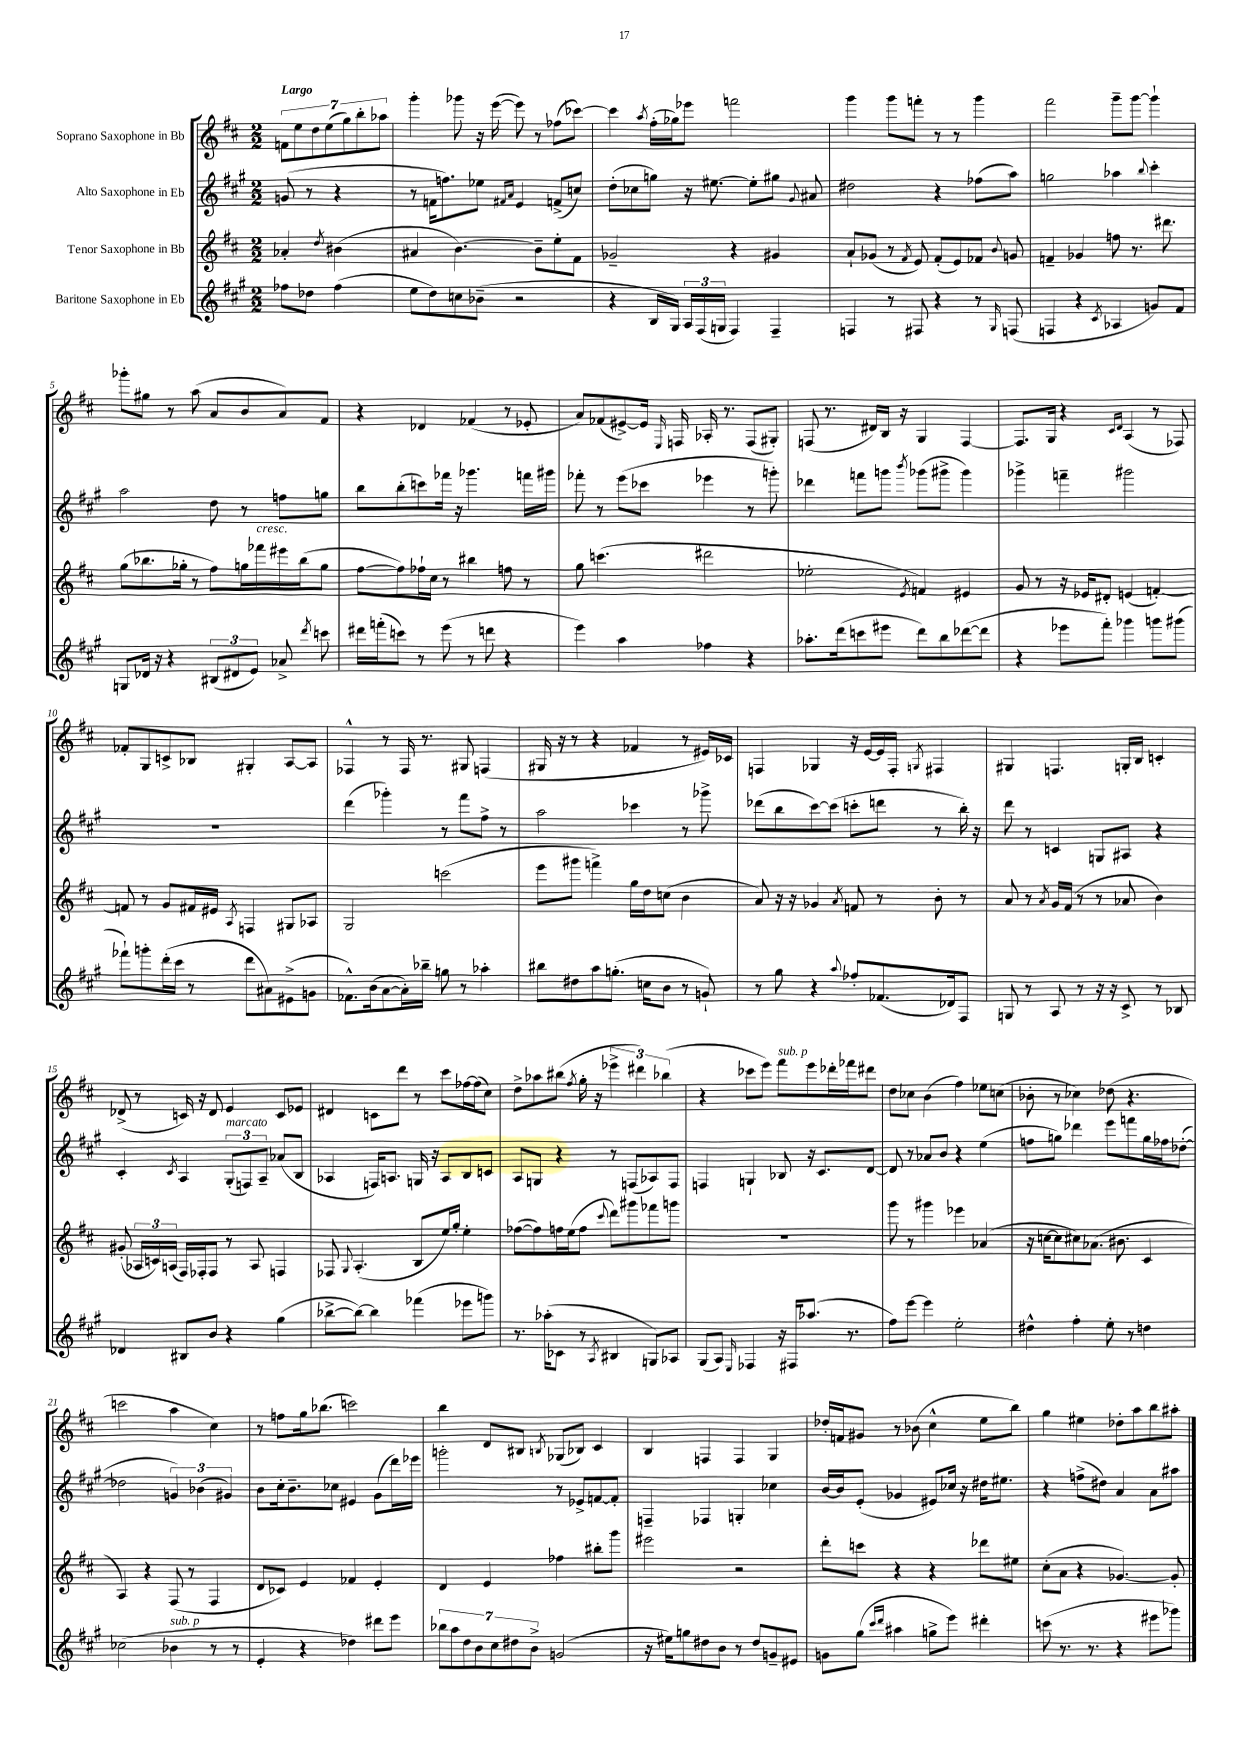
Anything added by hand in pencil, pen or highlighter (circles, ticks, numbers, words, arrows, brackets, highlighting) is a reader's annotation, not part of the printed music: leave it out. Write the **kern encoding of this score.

**kern	**kern	**kern	**kern
*staff4	*staff3	*staff2	*staff1
*clefG2	*clefG2	*clefG2	*clefG2
*k[f#c#g#]	*k[f#c#]	*k[f#c#g#]	*k[f#c#]
*M2/2	*M2/2	*M2/2	*M2/2
8ff-	4a-'	(8g	14f
.	.	.	14ee
8dd-	.	8r	.
.	.	.	14dd
.	.	.	(14ee
.	8qdd	.	.
(4ff-	(4b#	4r	.
.	.	.	14gg)
.	.	.	14bb'
.	.	.	14aa-
=	=	=	=
8ee	4a#	8r	4ggg'
8dd)	.	16f	.
.	.	8.ff)	.
8cc	[4.b)	.	8ggg-
(8b-~	.	8ee-	16r
.	.	.	([16eee
.	.	16qqf#	.
.	.	16qqa	.
2r	.	4e	8eee])
.	8b~]	.	8r
.	8ee'	(8f^	(8ff-
.	8f#	8cc)	[8ccc-)
=	=	=	=
4r	2g-~	(8dd'	4ccc-]
.	.	8cc-	.
.	.	.	8qaa
16B	.	8gg)	(16ff#'
16G#)	.	.	16gg-)
24A	.	16r	8eee-
(24F#	.	.	.
.	.	[8.ee#	.
24G	.	.	.
4F#)	4r	.	2fff
.	.	8ee#']	.
4F#~	4g#	8gg#	.
.	.	8qqg#	.
.	.	8a#	.
=	=	=	=
4F	8a`	2dd#	4ggg
.	(8g-	.	.
8r	8r	.	8ggg
.	8qf#	.	.
8F#	8e)	.	8fff'
4r	(8f#'	4r	8r
.	8e)	.	8r
8r	8f-	(8ff-	4ggg
16qqG#	8qqb	.	.
(8F	8g	8aa)	.
=	=	=	=
4F	4f~	2gg	2fff#
4r	4g-	.	.
8qc#	.	.	.
4A-	8ff	4aa-	8ggg~
.	8.r	.	[8ggg
.	.	8qqbb	.
8g)	.	4ccc#'	4ggg`]
.	8.ddd#	.	.
8f#	.	.	.
=	=	=	=
8G	(8gg	2aa	8ggg-'
16d-	8.bb-	.	8gg#
16r	.	.	.
4r	.	.	8r
.	16gg-'	.	.
.	8r	.	(8aa
(12B#	8ff#)	8dd	8a
12d#	.	.	.
.	16gg	8r	8b
12e)	.	.	.
.	16fff-	.	.
8a-^	16eee#	8ff	8a)
.	(16bb-	.	.
8qddd	.	.	.
8ccc	8gg	8gg	8f#
=	=	=	=
16ddd#	[8ff#	8bb	4r
(16fff'	.	.	.
8ccc)	8ff#])	(8bb'	.
8r	16ff-`	8ccc)	4d-
.	16cc#	.	.
(8eee	8r	16fff-	.
.	.	16r	.
8r	4bb#	4.ggg-	(4f-
8ddd	.	.	.
4r	8ff	.	8r
.	8r	16fff	8e-'
.	.	16ggg#	.
=	=	=	=
4eee)	8gg	8fff-'	8a)
.	(4.ccc	8r	(8f-
4aa	.	(8eee	[8e#^)
.	.	8ccc-	16e#]
.	.	.	16qqE
.	.	.	16F
4ff-	2ddd#	4eee-	16A-'
.	.	.	8.r
4r	.	8r	(8F
.	.	8ggg')	8G#')
=	=	=	=
8.aa-'	2ee-'	4ddd-	(8F
.	.	.	8.r
(16ddd	.	.	.
8ccc	.	8fff	.
.	.	.	16d#)
8eee#	.	8ggg	16B
.	.	.	16r
.	8qe	8qbbb	.
8ddd)	4f)	(8ggg-	4G
8bb	.	8ggg#^	.
([8ddd-	4e#	4ggg#)	[4F
8ddd-]	.	.	.
=	=	=	=
4r	8g	4ggg-^	8.F]
.	8r	.	.
.	.	.	16G
8eee-	16r	4fff~	4r
.	16e-	.	.
8fff#')	8d#'	.	.
.	.	.	16qqc#
.	.	.	16qqd
4ggg-	(4e	2ggg#	(4A
8ggg	[4f')	.	8r
(8ggg#	.	.	8F-)
=	=	=	=
8fff-`)	8f]	1r	8f-'
8ggg'	8r	.	8G
(16ddd'	8g	.	8c^
16ccc#	.	.	.
8r	16f#	.	8B-
.	16e#	.	.
.	8qA	.	.
8ddd	4F	.	4G#'
8a#)	.	.	.
(8e#^	8G#	.	[8A
8g	8A-	.	8A]
=	=	=	=
8.f-^^)	2G	(4ddd	4F-^^
(16b	.	.	.
[8a	.	4ggg-')	8r
16a'])	.	.	16F-
16bb-~	.	.	8.r
8gg	(2ccc	8r	.
8r	.	8fff#	8G#
4aa-'	.	8ff#^	(4F
.	.	8r	.
=	=	=	=
8bb#	8eee	2aa	16G#
.	.	.	16r
8dd#	8ggg#	.	8r
8aa	4fff^)	.	4r
(8.gg'	.	.	.
.	16gg	4ccc-	4f-
16cc	16dd	.	.
8b	(8cc	.	.
8r	4b	8r	8r
8g`)	.	8ggg-^	16e#)
.	.	.	16c-
=	=	=	=
8r	8a)	(8ddd-	4F
8gg#	16r	8bb	.
.	16r	.	.
4r	4g-	[8ccc#)	4G-
.	.	(8ccc#]	.
8qqaa	8qa	.	.
8ff-'	8f	8ccc'	16r
.	.	.	[16e
(8.f-	8r	8ddd	16e]
.	.	.	16F'
.	.	.	8qG
.	8b'	8r	4F#
16d-)	.	.	.
8F#	8r	16bb')	.
.	.	16r	.
=	=	=	=
8G	8a	8ddd	4G#
8r	8r	8r	.
.	8qa	.	.
8A	16g	4c	4.F
.	(16f#	.	.
8r	8r	.	.
16r	8r	8G	.
16r	.	.	.
8c#^	8a-	8A#	16G'
.	.	.	16B
8r	4b)	4r	4c'
8B-	.	.	.
=	=	=	=
4d-	(8g#'	4c#'	(8d-^
.	24A-	.	8r
.	24c)	.	.
.	(24A	.	.
.	.	8qc#	.
8B#	16F#)	4A	16c)
.	16F-'	.	16r
8b	8F-	.	8d-
4r	8r	(12G#'	4e
.	.	12F)	.
.	8A	.	.
.	.	12A~	.
(4gg#	4F	(8a-	8c
.	.	8B	8e-
=	=	=	=
[8bb-^	8F-	4A-	4d#
.	8qqG	.	.
8bb-_)	(4.A'	.	.
4bb-]	.	16F)	8c
.	.	8.A	.
.	.	.	8ddd
(4fff-	8B	16G	8r
.	.	16r	.
.	16ee)	8A	8ccc#
.	16gg'	.	.
8eee-	4ee'	8B	[16ff-
.	.	.	(16ff-]
8ggg)	.	8c	8cc#)
=	=	=	=
8.r	([8ff-	8A	8dd^
.	8ff-])	8G	8aa-
(16aa-'	.	.	.
8c-	16ff	4r	(8bb#
.	(16ee	.	.
.	.	.	8qff#
8r	8ff	.	16gg'
.	.	.	16r
8qA	8qqccc#	.	.
4B#	8ddd)	8r	6eee-^
.	8ggg#	(8F	.
.	.	.	6ddd#)
8G)	8fff-	8A-)	.
.	.	.	(6bb-
8A-	8ggg	8F	.
=	=	=	=
(8G#	1r	4F	4r
8A)	.	.	.
16qqE	.	.	.
4F-	.	4G`	8ccc-
.	.	.	8eee)
16r	.	8B-	8fff#
16F#	.	.	.
(8.aa-	.	16r	8eee
.	.	8.c#	.
.	.	.	16ddd-'
8.r	.	.	16fff-
.	.	[8d	8ddd#
=	=	=	=
8ff#)	8ggg	8d]	8dd
[8eee	8r	8r	8cc-
4eee]	4ggg#	8a-	(4b
.	.	8b	.
2ee'	4eee-	4r	4ff#)
.	(4a-	(4ee	8ee-
.	.	.	(8cc
=	=	=	=
4dd#^^	16r	8ff	8b-'
.	[16cc	.	.
.	8cc]	8gg)	8r
4ff#'	8cc#)	4ddd-	4cc-)
.	(8.a-	.	.
8ee'	.	8eee	(8dd-
.	8.b#	.	.
8r	.	8fff	4.r
4dd	4c#	16gg	.
.	.	16ff-	.
.	.	([8dd-'	.
=	=	=	=
(2cc-	4A)	2dd-]	2ccc
.	4r	.	.
4b-	(8F#	6g)	4aa
.	8r	.	.
.	.	(6b-	.
8r	4F#	.	4cc#)
.	.	6g#)	.
8r	.	.	.
=	=	=	=
4e'	8d	8b	8r
.	8c-)	16cc#'	8ff
.	.	8.b~	.
4r	4e	.	16gg
.	.	.	(8.bb-
.	.	8cc-	.
4dd-)	4f-	4e#	2ccc)
8ddd#	4e'	(8g#	.
8eee	.	16ddd)	.
.	.	16eee-	.
=	=	=	=
14bb-	4d	2ggg'	4bb
14aa	.	.	.
14dd	.	.	.
14b	.	.	.
.	4e	.	8d
14cc#	.	.	.
14dd#	.	.	.
.	.	.	8B#
14b^	.	.	.
.	.	.	8qB
(2g	4ff-	8r	(8G-
.	.	8e-^	8B-)
.	8bb#'	[8f	4c#
.	8ggg	8f']	.
=	=	=	=
16r	2eee#	4F~	4B
16ee#)	.	.	.
8gg	.	.	.
8dd#	.	4F-	4F
8b	.	.	.
8r	2r	4G'	4F
8dd#	.	.	.
8g~	.	4cc-	4G
8e#	.	.	.
=	=	=	=
8g	8ddd'	[16b	16dd-'
.	.	16b]	16f
(8gg#	8ccc	(8e'	8g#
16qqccc#	.	.	.
16qqddd	.	.	.
4aa#	4r	4g-	8r
.	.	.	(8b-
8gg^	4r	8e#)	4cc#^^
8eee)	.	16cc-	.
.	.	16r	.
4ddd#'	8ddd-	16dd#	8ee
.	.	8.ee#	.
.	8ee#	.	8bb)
=	=	=	=
(8ccc	(8cc#'	4r	4gg
8.r	8a	.	.
.	4r	(8ff^	4ee#
8.r	.	.	.
.	.	8dd#)	.
4r	[4.g-)	4a	8dd-'
.	.	.	8aa
8eee#	.	8a	8bb
8ggg-)	8g-']	8aa#	8aa#'
==	==	==	==
*-	*-	*-	*-
